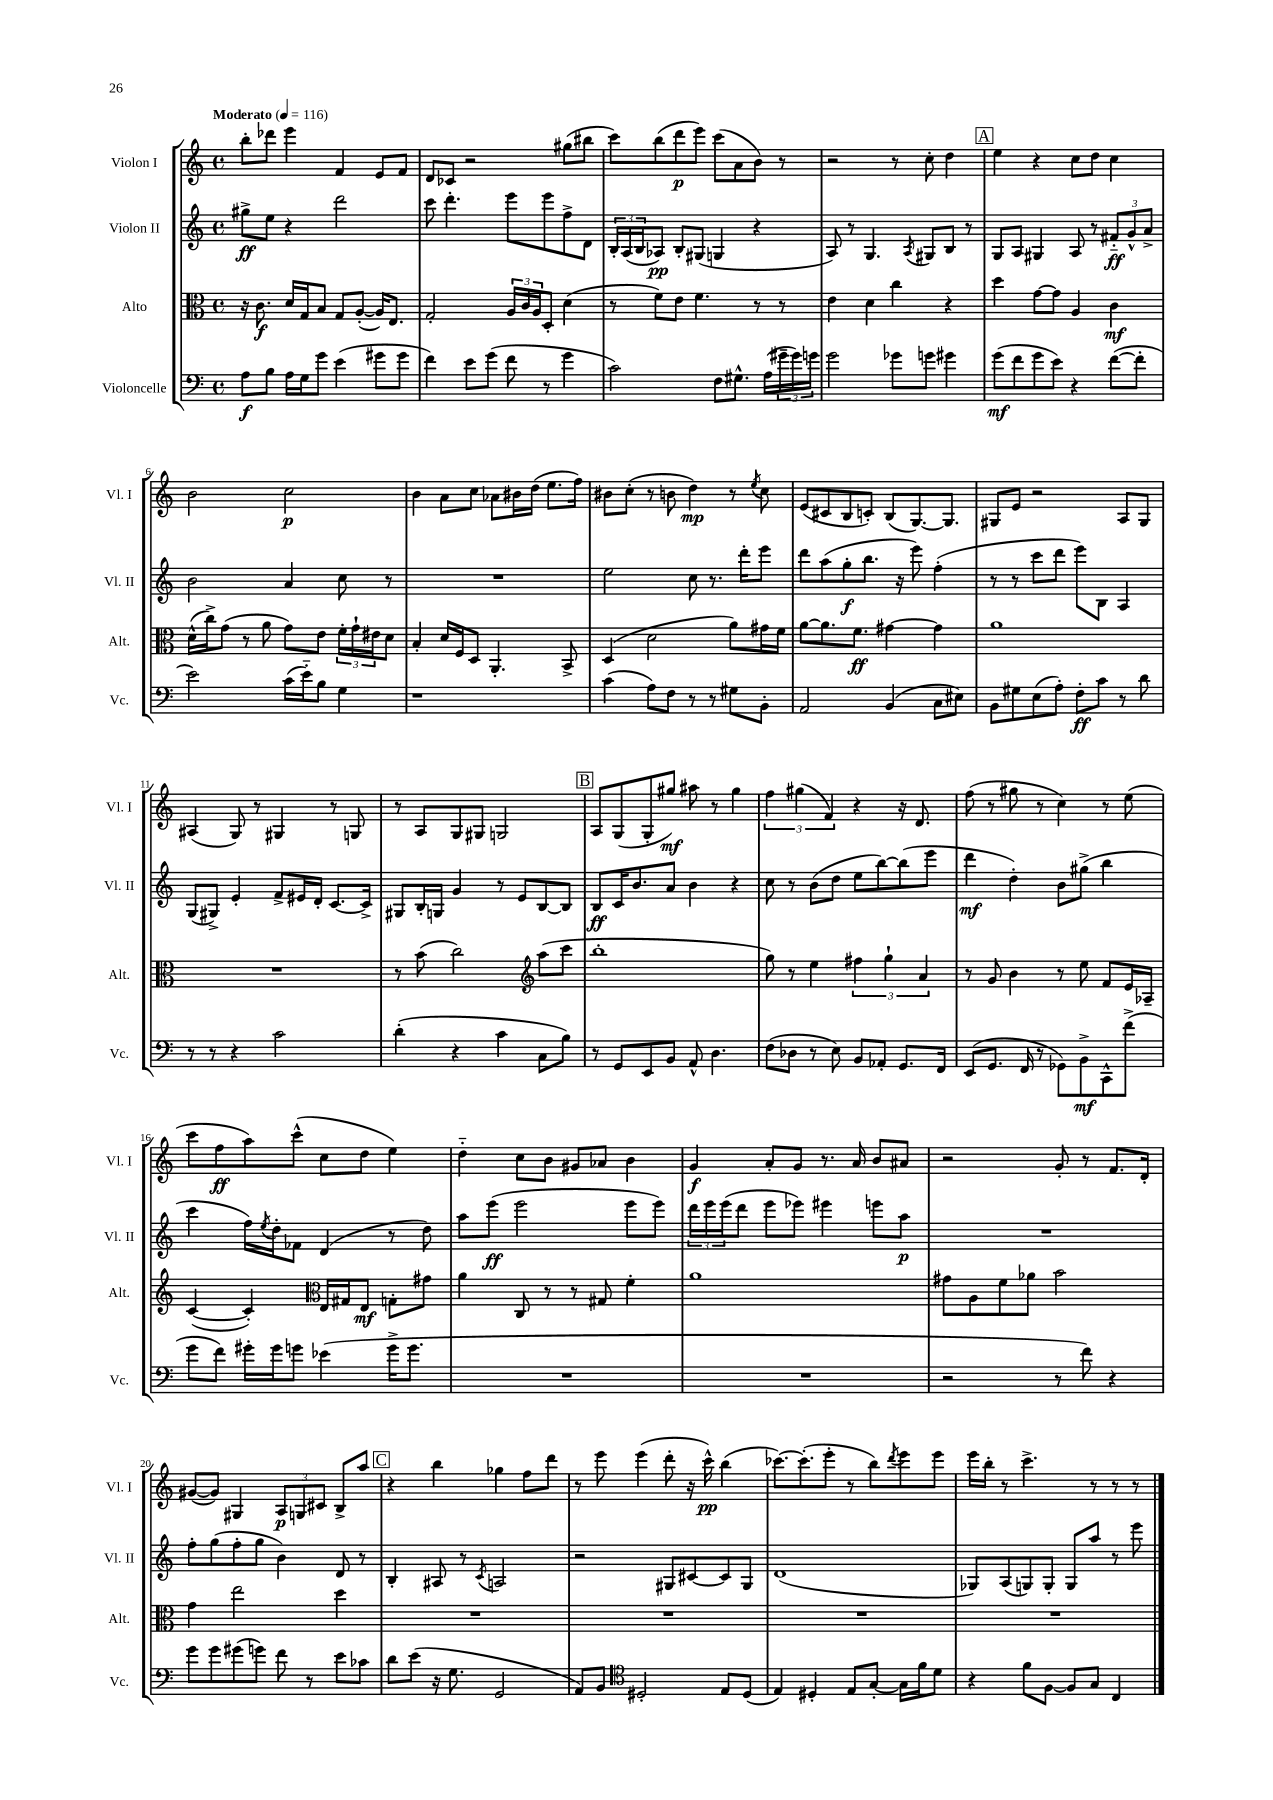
<<
\new StaffGroup <<
\new Staff = "s0" \with { instrumentName = "Violon I" shortInstrumentName = "Vl. I" } {
    \clef treble \key c \major \defaultTimeSignature \time 4/4 \tempo "Moderato" 4 = 116
    b''8-. des'''8 e'''4 f'4 e'8 f'8 |
    d'8 ces'8 r2 gis''8( bis''8 |
    c'''8) b''8( d'''8\p e'''8) c'''8( a'8 b'8) r8 |
    r2 r8 c''8-. d''4 |
    \mark \markup { \box "A" } e''4 r4 c''8 d''8 c''4 |
    b'2 c''2\p |
    b'4 a'8 c''8 aes'8 bis'16 d''16( e''8. f''16) |
    bis'8 c''8-.( r8 b'8 d''4\mp) r8 \acciaccatura { e''8 } c''8 |
    e'8( cis'8 b8 c'8-.) b8( g8.~) g8. |
    gis8 e'8 r2 a8 gis8 |
    ais4( g8) r8 gis4 r8 g8 |
    r8 a8 g8 gis8 g2 |
    \mark \markup { \box "B" } a8 g8( g8-. gis''8\mf) ais''8 r8 gis''4 |
    \tuplet 3/2 { f''4 gis''4( f'4) } r4 r16 d'8. |
    f''8( r8 gis''8 r8 c''4) r8 e''8( |
    c'''8 f''8\ff a''8) c'''8-^( c''8 d''8 e''4) |
    d''4-_ c''8 b'8 gis'8 aes'8 b'4 |
    g'4\f a'8-. g'8 r8. a'16 b'8 ais'8 |
    r2 g'8-. r8 f'8. d'16-. |
    gis'8~( gis'8) gis4 \tuplet 3/2 { a8\p g8 cis'8 } b8-> a''8 |
    \mark \markup { \box "C" } r4 b''4 ges''4 f''8 d'''8 |
    r8 e'''8 e'''4( d'''8-. r16 c'''16-^\pp) b''4( |
    ces'''8.~) ces'''8.-.( e'''8-. r8 b''8) \acciaccatura { d'''8 } e'''8 e'''8 |
    e'''16 b''16-. r8 c'''4.-> r8 r8 r8 \bar "|." |
}
\new Staff = "s1" \with { instrumentName = "Violon II" shortInstrumentName = "Vl. II" } {
    \clef treble \key c \major \defaultTimeSignature \time 4/4
    gis''8->\ff e''8 r4 d'''2 |
    c'''8 d'''4.-. e'''8 e'''8 f''8-> d'8 |
    \tuplet 3/2 { b16-. a16( b16 } aes8\pp) b8-. gis8( g4 r4 |
    a8) r8 g4. \acciaccatura { a8 } gis8 b8 r8 |
    \mark \markup { \box "A" } g8 a8 gis4 a8 r8 \tuplet 3/2 { fis'8-_\ff g'8-^ a'8-> } |
    b'2 a'4 c''8 r8 |
    R1 |
    e''2 c''8 r8. d'''16-. e'''8 |
    d'''8 a''8( g''8-.\f b''8. r16 e'''8) f''4-.( |
    r8 r8 c'''8 d'''8 e'''8) b8 a4 |
    g8( gis8->) e'4-. f'8-> eis'16 d'16-. c'8.~ c'16-> |
    gis8 b16-. g16 g'4 r8 e'8 b8~ b8 |
    \mark \markup { \box "B" } b8\ff c'16 b'8. a'8 b'4 r4 |
    c''8 r8 b'8( d''8 e''8 b''8~) b''8( e'''8 |
    d'''4\mf d''4-.) b'8 gis''8->( b''4 |
    c'''4 f''16) \acciaccatura { e''8 } d''16-. fes'8 d'4( r8 d''8) |
    a''8 e'''8\ff( e'''2 e'''8 e'''8) |
    \tuplet 3/2 { d'''16 e'''16 e'''16( } d'''8 e'''8 ees'''8) eis'''4 e'''8 a''8\p |
    R1 |
    f''8-. g''8( f''8-. g''8 b'4) d'8 r8 |
    \mark \markup { \box "C" } b4-. ais8 r8 \acciaccatura { c'8 } a2 |
    r2 gis8 cis'8~ cis'8 gis8 |
    d'1( |
    ges8) a8( g8) g8-. g8 a''8 r8 e'''8 \bar "|." |
}
\new Staff = "s2" \with { instrumentName = "Alto" shortInstrumentName = "Alt." } {
    \clef alto \key c \major \defaultTimeSignature \time 4/4
    r16 c'8.\f d'16 g16 b8 g8 a8~-.( a16) e8. |
    g2-. \tuplet 3/2 { a16 c'16 a16 } d8-. d'4( |
    r8 f'8) e'8 f'4. r8 r8 |
    e'4 d'4 c''4 r4 |
    \mark \markup { \box "A" } d''4 g'8~ g'8 a4 c'4\mf |
    d'16-^( c''16->) g'8( r8 a'8 g'8) e'8 \tuplet 3/2 { f'16-. g'16-! eis'16 } d'8 |
    b4-. d'16 f16 d8 a,4.-. b,8-> |
    d4( d'2 a'8) gis'16 f'16 |
    a'8~ a'8. f'8.\ff gis'4~ gis'4 |
    a'1 |
    R1 |
    r8 b'8( c''2) \clef treble a''8( c'''8 |
    \mark \markup { \box "B" } b''1-. |
    g''8) r8 e''4 \tuplet 3/2 { fis''4 g''4-! a'4 } |
    r8 g'8 b'4 r8 e''8 f'8 e'16 aes16-- |
    c'4~( c'4-.) \clef alto e16 gis16 e8\mf g8-. gis'8 |
    a'4 c8 r8 r8 gis8 f'4-. |
    a'1 |
    gis'8 a8 f'8 aes'8 b'2 |
    g'4 e''2 d''4 |
    \mark \markup { \box "C" } R1 |
    R1 |
    R1 |
    R1 \bar "|." |
}
\new Staff = "s3" \with { instrumentName = "Violoncelle" shortInstrumentName = "Vc." } {
    \clef bass \key c \major \defaultTimeSignature \time 4/4
    a8\f b8 a16 g16 g'8 e'4( gis'8 gis'8 |
    f'4) e'8 g'8( f'8 r8 g'4 |
    c'2) f8 gis8.-^ a16( \tuplet 3/2 { gis'16-- gis'16) g'16 } |
    g'2 ges'8 g'8 gis'4 |
    \mark \markup { \box "A" } g'8\mf( f'8 g'8 e'8) r4 f'8~( f'8-. |
    e'2) c'16( e'16-_) b8 g4 |
    r1 |
    c'4( a8) f8 r8 r8 gis8 b,8-. |
    a,2 b,4( c8 eis8) |
    b,8 gis8 e8( a8-.) f8-.\ff c'8 r8 d'8 |
    r8 r8 r4 c'2 |
    d'4-.( r4 c'4 c8 b8) |
    \mark \markup { \box "B" } r8 g,8 e,8 b,8 a,8-^ d4. |
    f8( des8 r8 e8) b,8 aes,8-. g,8. f,16 |
    e,8( g,8. f,16 r8 ges,8) b,8->\mf c,8-^ f'8->( |
    g'8 f'8) gis'16-. gis'16 g'8 ees'4( g'16-> g'8. |
    R1 |
    R1 |
    r2 r8 f'8) r4 |
    g'8 g'8 gis'8( g'8) f'8 r8 e'8 ces'8 |
    \mark \markup { \box "C" } d'8 e'8( r16 g8. g,2 |
    a,8) b,8 \clef tenor dis2-. e8 dis8( |
    e4) dis4-. e8 g8~-. g16 f'16 d'8 |
    r4 f'8 f8~ f8 g8 c4 \bar "|." |
}
>>
>>
